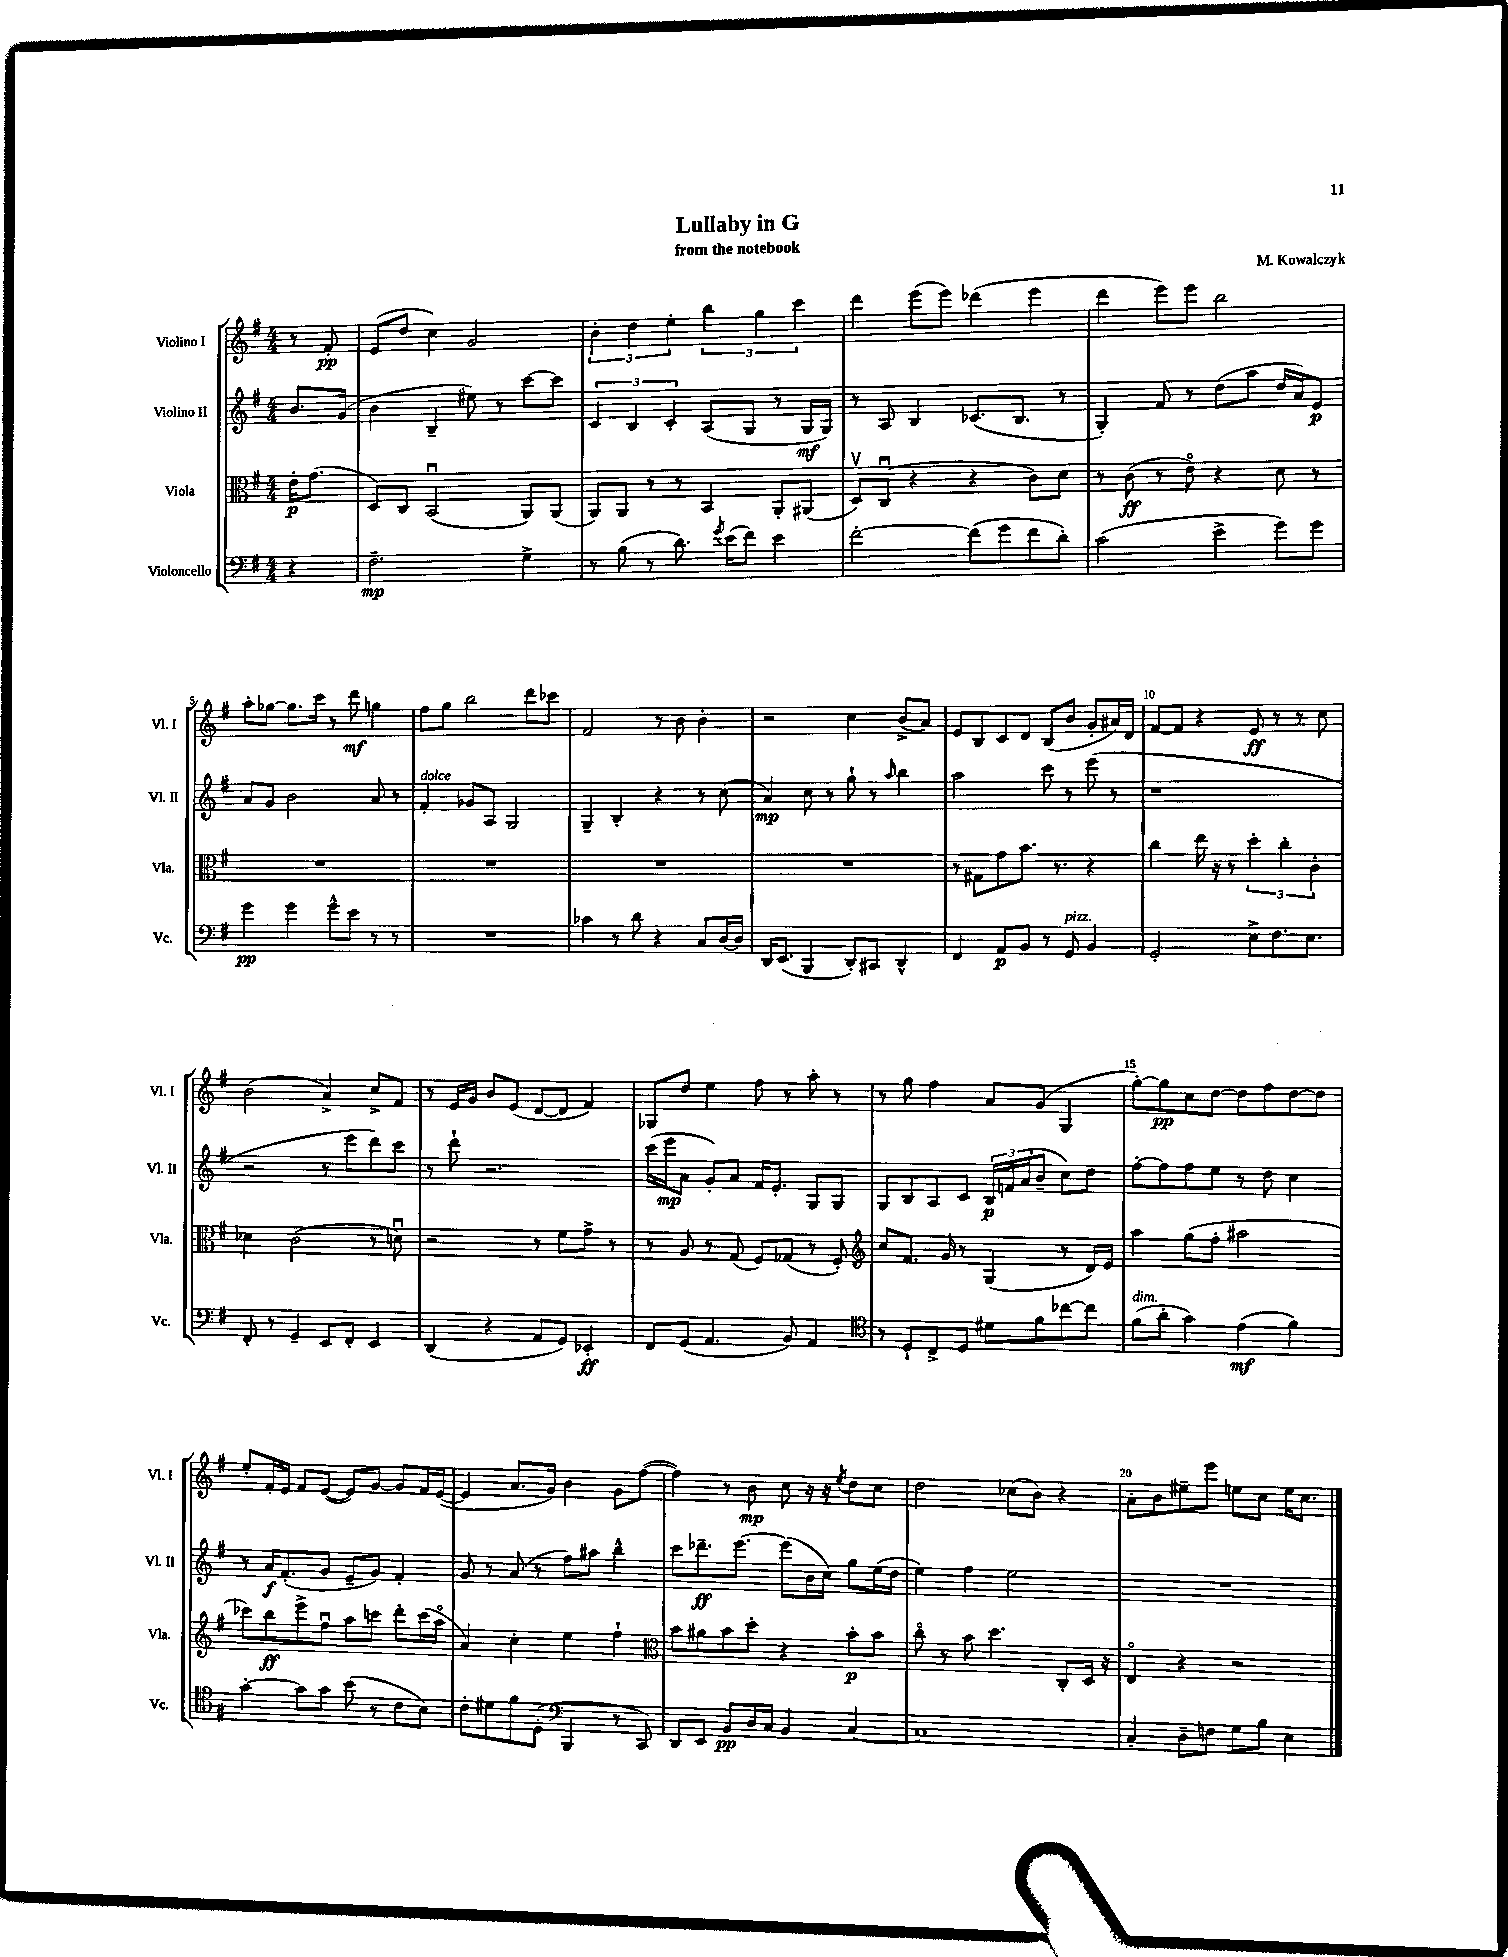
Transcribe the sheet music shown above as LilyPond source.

\header { title = "Lullaby in G" composer = "M. Kowalczyk" subtitle = "from the notebook" }
<<
\new StaffGroup <<
\new Staff = "s0" \with { instrumentName = "Violino I" shortInstrumentName = "Vl. I" } {
    \clef treble \key g \major \numericTimeSignature \time 4/4 \partial 4
    r8 fis'8-.\pp |
    e'8( d''8 c''4) g'2 |
    \tuplet 3/2 { b'4-. d''4 e''4-. } \tuplet 3/2 { b''4 g''4 c'''4 } |
    d'''4 e'''8( e'''8) des'''4( e'''4 |
    d'''4 e'''8) e'''8 b''2 |
    a''8-. ges''8~ ges''8. c'''16 r8 d'''8\mf g''4 |
    fis''8 g''8 b''2 d'''8 ces'''8 |
    fis'2 r8 b'8 b'4-. |
    r2 c''4 b'8->( a'8) |
    e'8 b8 c'8 d'8 b8( b'8 g'8-. ais'16) d'16 |
    fis'8~ fis'8 r4 e'8\ff r8 r8 c''8 |
    b'2( a'4->) c''8-> fis'8 |
    r8 e'16 g'16 b'8 e'8( d'8~ d'8 fis'4) |
    ges8 d''8 e''4 fis''8 r8 a''8-. r8 |
    r8 g''8 fis''4 a'8 g'8( g4 |
    g''8~-.) g''8\pp c''8 d''8~ d''8 fis''8 d''8~ d''8 |
    e''8-. fis'16-. e'16 fis'8 e'8~( e'8) g'8~ g'8 fis'16 e'16~( |
    e'4 a'8. g'16) b'4 g'8 fis''8~( |
    fis''4) r8 b'8\mp c''8 r16 r16 \acciaccatura { e''8 } d''8 c''8 |
    d''2 ces''8( b'8) r4 |
    a'8-. b'8 eis''8-- e'''8 e''8 c''8 e''16 c''8. \bar "|." |
}
\new Staff = "s1" \with { instrumentName = "Violino II" shortInstrumentName = "Vl. II" } {
    \clef treble \key g \major \numericTimeSignature \time 4/4 \partial 4
    b'8. g'16( |
    b'4 b4-- eis''8) r8 c'''8~ c'''8 |
    \tuplet 3/2 { c'4 b4 c'4-. } a8( g8 r8 g16\mf g16) |
    r8 a8 b4 ces'8.( b8. r8 |
    g4-.) fis'8 r8 d''8( a''8 d''16 a'16) e'8\p |
    a'8 g'8 b'2 a'8 r8 |
    fis'4-.^\markup { \italic "dolce" } ges'8 a8 g2 |
    g4-- b4-. r4 r8 c''8( |
    a'4\mp) c''8 r8 g''8-! r8 \grace { a''16 } b''4 |
    a''2 c'''8 r8 e'''8( r8 |
    r1 |
    r2 r8 e'''8 d'''8) c'''8 |
    r8 d'''8-! r2. |
    c'''16( e'''16\mp a'8 g'8-.) a'8 fis'16 e'8.-. g8 g8 |
    g8 b8 a8 c'8 \tuplet 3/2 { b16\p f'16 a'16( } b'8-- c''8) d''8 |
    fis''8~-. fis''8 fis''8 e''8 r8 d''8 c''4 |
    r8 a'16\f fis'8.-.( g'8 e'8-- g'8) fis'4-. |
    g'8 r8 a'8( r8 fis''8) ais''8 b''4-^ |
    c'''8 des'''8.--\ff e'''8.~ e'''8( b'16 c''16) g''8 e''16( d''16 |
    e''4) fis''4 e''2 |
    R1 \bar "|." |
}
\new Staff = "s2" \with { instrumentName = "Viola" shortInstrumentName = "Vla." } {
    \clef alto \key g \major \numericTimeSignature \time 4/4 \partial 4
    e'16-.\p g'8.( |
    d8) c8 b,2\downbow( a,8) a,8( |
    a,8) a,8 r8 r8 b,4 a,8-. ais,8( |
    d8\upbow) c8\downbow( r4 r4 c'8) d'8 |
    r8 c'8\ff( r8 e'8\flageolet) r4 d'8 r8 |
    R1 |
    R1 |
    R1 |
    R1 |
    r8 gis8 g'8 b'8. r8. r4 |
    c''4 e''16 r16 r8 \tuplet 3/2 { d''4-. c''4-. c'4-. } |
    des'4 c'2( r8 d'8\downbow) |
    r2 r8 fis'8 g'8-> r8 |
    r8 a8 r8 g8( fis8) ges8( r8 fis8-.) |
    \clef treble c''8 fis'8. g'16 r8 g4( r8 d'16) e'16 |
    a''4 g''8( fis''8-. ais''2 |
    ces'''8) b''8\ff e'''8-> fis''8\downbow a''8 c'''8 d'''8-. c'''16( a''16\flageolet |
    a'4) c''4-. e''4 fis''4-! |
    \clef alto b'8 ais'8 b'8 d''8-. r4 b'8-.\p b'8 |
    c''8\flageolet r8 b'8 d''4. c8-. d16 r16 |
    e4\flageolet r4 r2 \bar "|." |
}
\new Staff = "s3" \with { instrumentName = "Violoncello" shortInstrumentName = "Vc." } {
    \clef bass \key g \major \numericTimeSignature \time 4/4 \partial 4
    r4 |
    fis2.--\mp g4-> |
    r8 b8( r8 d'8.) \acciaccatura { g'8 } e'16( fis'8) e'4 |
    fis'2~-. fis'8( g'8 fis'8 d'8-.) |
    c'2( e'4-> g'8) g'8 |
    g'4\pp g'4 g'8-^ e'8 r8 r8 |
    R1 |
    ces'4 r8 d'8 r4 c8 d16~ d16 |
    d,16 e,8.( b,,4 d,8-.) cis,8 d,4-^ |
    fis,4 a,8\p b,8 r8 g,8^\markup { \italic "pizz." } b,4 |
    g,2-. e8-> fis8. e8. |
    fis,8-. r8 g,4-- e,8 fis,8-. e,4 |
    d,4( r4 a,8 g,8) ees,4-.\ff |
    fis,8 g,8( a,4. b,8) a,4 |
    \clef tenor r8 d8-! c8-> d8 dis'8 fis'8 ces''8~ ces''8 |
    fis'8^\markup { \italic "dim." }( a'8-. g'4) e'4\mf( fis'4) |
    g'4~-. g'8 g'8 b'8( r8 c'8 b8) |
    c'8-. dis'8 fis'8 d8-.( \clef bass b,,4 r8 c,8) |
    d,8 e,8 b,8\pp d16 c16 b,4 c4~ |
    c1 |
    c4-. d8-- f8 g8 b8 e4 \bar "|." |
}
>>
>>
\layout { \context { \Score \override BarNumber.break-visibility = ##(#f #t #t) barNumberVisibility = #(every-nth-bar-number-visible 5) } }
